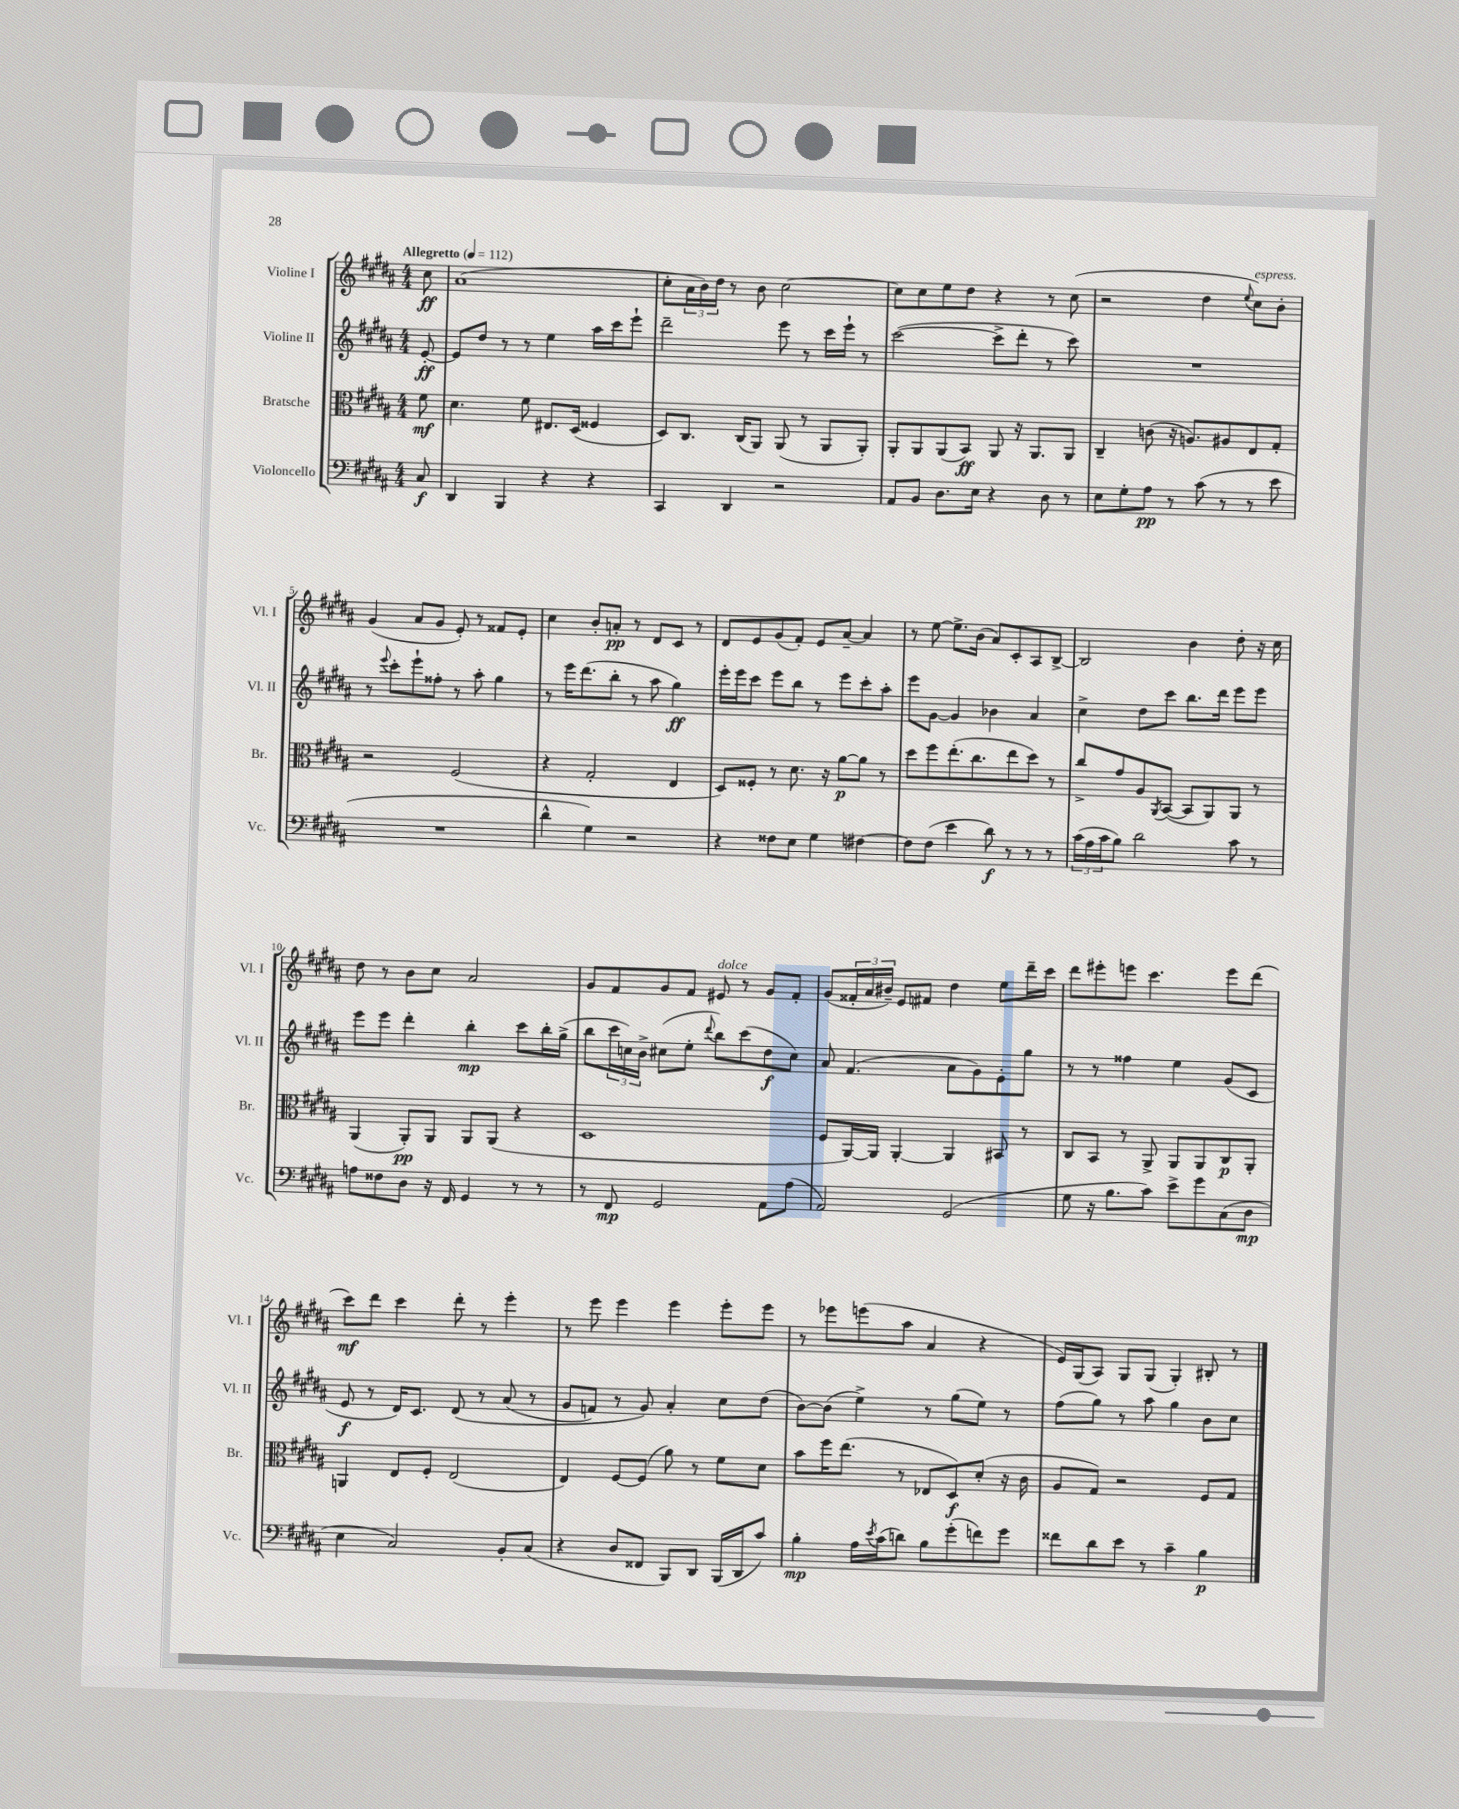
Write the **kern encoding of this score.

**kern	**kern	**kern	**kern
*staff4	*staff3	*staff2	*staff1
*clefF4	*clefC3	*clefG2	*clefG2
*k[f#c#g#d#a#]	*k[f#c#g#d#a#]	*k[f#c#g#d#a#]	*k[f#c#g#d#a#]
*M4/4	*M4/4	*M4/4	*M4/4
*MM112	*MM112	*MM112	*MM112
8C#/	8f#\	[8e'/	8cc#\
=	=	=	=
4DD#/	4.d#\	8e/]L	(1a#
.	.	8dd#/J	.
4BBB/	.	8r	.
.	8f#\	8r	.
4r	8.E#/L	4ee\	.
.	(16D#/Jk	.	.
4r	4F##/	16aa#\LL	.
.	.	16ccc#\J	.
.	.	8eee`\J	.
=	=	=	=
4CC#/	8D#/L)	2ddd#~\	8cc#'\L
.	8.C#/J	.	24a#\L
.	.	.	24b\)
.	.	.	24dd#\JJ
4DD#/	.	.	8r
.	(16C#/LK	.	.
.	8AA#/J)	.	8b\
2r	(8AA#/	8eee\	[2cc#\
.	8r	8r	.
.	8AA#/L	16ccc#\LL	.
.	.	16eee`\JJ	.
.	8AA#'/J)	8r	.
=	=	=	=
8AA#/L	8AA#'/L	([2ccc#\	8cc#\]L
8BB/J	8AA#/	.	8cc#\
8.D#\L	(8AA#/	.	8ee\
.	8BB/J)	.	8dd#\J
16E\Jk	.	.	.
4r	8AA#/	8ccc#^\]L	4r
.	16r	8ddd#'\J	.
.	8.AA#/L	.	.
8D#\	.	8r	8r
8r	8AA#/J	8ccc#\)	(8cc#\
=	=	=	=
8E\L	4C#~/	1r	2r
8G#'\	.	.	.
8A#\J	(8c\	.	.
8r	16r	.	.
.	8.A/L)	.	.
(8c#\	.	.	4dd#\
8r	8A#/	.	.
.	.	.	8qqee/
8r	8E/	.	8cc#\L)
8e\	8G#'/J	.	8b'\J
=	=	=	=
1r	2r	8r	(4g#/
.	.	8qqeee/	.
.	.	8ccc#'\L	.
.	.	8eee`\	8a#/L
.	.	8ff##'\J	8g#/J
.	(2F#/	8r	8e'/)
.	.	8aa#'\	8r
.	.	4gg#\	8f##/L
.	.	.	8e'/J
=	=	=	=
4d#^^\	4r	8r	4cc#\
.	.	16eee\LK	.
.	.	(8.ddd#\	.
4G#\)	2G#'/	.	8b'/L
.	.	8bb'\J	8a'/J
2r	.	8r	8r
.	.	8aa#\	8d#/L
.	4E/	4gg#\)	8c#/J
.	.	.	8r
=	=	=	=
4r	8D#/L)	16eee'\LL	8d#/L
.	.	16eee\J	.
.	8F##'/J	8ccc#\J	8e/
8F##\L	8r	8eee\L	(8g#/
8E\J	8.d#\	8bb\J	8f#'/J)
4G#\	.	8r	8e/L
.	16r	.	.
.	[8a#\L	8eee\L	[8a#~/J
[4F#\	8a#\]J	8ccc#'\	4a#/]
.	8r	8aa#'\J	.
=	=	=	=
8F#\]L	8dd#\L	8eee\L	8r
(8F#\J	8ff#\	[8g#\J	[8ee\
4e\	(8.ee'\	4g#/]	8.ee^\]L
.	8.cc#\	.	(16b\Jk
8d#\)	.	4b-\	8a#/L)
8r	8ee\	.	8c#'/
8r	8dd#\J)	4a#/	8A#/
8r	8r	.	[8B^/J
=	=	=	=
(24c#\LL	8cc#^/L	4cc#^\	2B/]
24A#\	.	.	.
24c#\J	.	.	.
8B\J)	8g#/	.	.
2d#\	8A#/	8dd#\L	.
.	8qAA#/	.	.
.	([8BB/J	8ccc#\J	.
.	8BB/]L	8.bb\L	4b\
.	8AA#/)	.	.
.	.	16ddd#\Jk	.
8c#\	8AA#/J	8eee\L	8dd#'\
8r	8r	8eee\J	16r
.	.	.	16cc#\
=	=	=	=
8A\L	(4AA#/	8eee\L	8dd#\
8F##\	.	8eee\J	8r
8D#\J	8AA#'/L)	4ddd#'\	8b\L
16r	8AA#/J	.	8cc#\J
16FF#/	.	.	.
4GG#/	8AA#/L	4bb'\	2a#/
.	(8AA#/J	.	.
8r	4r	8ccc#\L	.
8r	.	16bb'\L	.
.	.	(16gg#^\JJ	.
=	=	=	=
8r	1D#	8bb\L	8g#/L
8FF#/	.	24ccc#\L	8f#/
.	.	24cc\)	.
.	.	24b^\JJ	.
2GG#/	.	(8cc#\L	8g#/
.	.	8ee'\J	8f#/J
.	.	8qqddd#/	.
.	.	8bb\L)	8e#/
.	.	(8ccc#\	8r
8AA#\L	.	8dd#\	8g#/L
(8A#\J	.	8cc#\J)	8f#'/J
=	=	=	=
2AA#/)	8F#/L	8a#/	(8g#/L
.	[16AA#/L)	(4.f#/	24f##'/L
.	.	.	24a#/
.	16AA#/]JJ	.	.
.	.	.	24b#~/JJ)
.	[4AA#'/	.	8e/L
.	.	.	8f#/J
(2GG#/	4AA#/]	8a#\L	4dd#\
.	.	8g#\)	.
.	8BB#/	8e'\	8ee\L
.	8r	8gg#\J	16ddd#~\L
.	.	.	16ccc#\JJ
=	=	=	=
8G#\	8C#/L	8r	8ddd#\L
16r	8BB/J	8r	8eee#'\
8.B\L	.	.	.
.	8r	4ff##\	8eee\J
8c#\J)	8AA#^/	.	4.ccc#\
8e^\L	8AA#/L	4ee\	.
8g#\	8AA#/	.	.
(8C#\	8C#/	(8g#/L	8eee\L
8D#\J	8AA#'/J	8c#/J	(8ddd#\J
=	=	=	=
4E\	4AA/	8e/	8ccc#\L)
.	.	8r	8ddd#\J
2C#/)	8E/L	16d#/LK)	4ccc#\
.	.	8.c#/J	.
.	8F#'/J	.	.
.	(2E/	&(8d#/	8ddd#'\
.	.	8r	8r
8BB'/L	.	(8a#/	4eee'\
(8C#/J	.	8r	.
=	=	=	=
4r	4E/)	8g#/L	8r
.	.	8f/J)	8eee\
8D#/L	[8F#/L	8r	4eee\
8FF##/J	(8F#/]J	8g#/&)	.
8BBB/L)	8a#\)	4a#'/	4eee\
8DD#/J	8r	.	.
(16BBB/LL	8f#\L	8cc#\L	8eee'\L
16DD#/J	.	.	.
8c#/J)	8d#\J	(8dd#\J	8eee\J
=	=	=	=
4B'\	8b\L	[8b\L)	8r
.	16ff#\K	(8b\]J	8eee-\L
.	(8.ee\J	.	.
16A#\LL	.	4ee^\)	(8eee\
8qe/	.	.	.
(16c#\J	.	.	.
8d\J)	8r	.	8aa#\J
8B\L	8E-/L	8r	4a#/
(8g#'\	8D#/)	(8gg#\L	.
8f\)	(8d#'/J	8ee\J)	4r
8g#\J	16r	8r	.
.	16c#\	.	.
=	=	=	=
8f##\L	8A#/L	(8ff#\L	16e/LL)
.	.	.	(16G#/J
8d#\	8G#/J)	8gg#\J)	8A#/J)
8e\J	2r	8r	8G#/L
8r	.	8aa#\	(8G#/J
4c#~\	.	4gg#\	4G#'/)
4B\	8F#/L	8b\L	8B#'/
.	8G#/J	8cc#\J	8r
==	==	==	==
*-	*-	*-	*-
